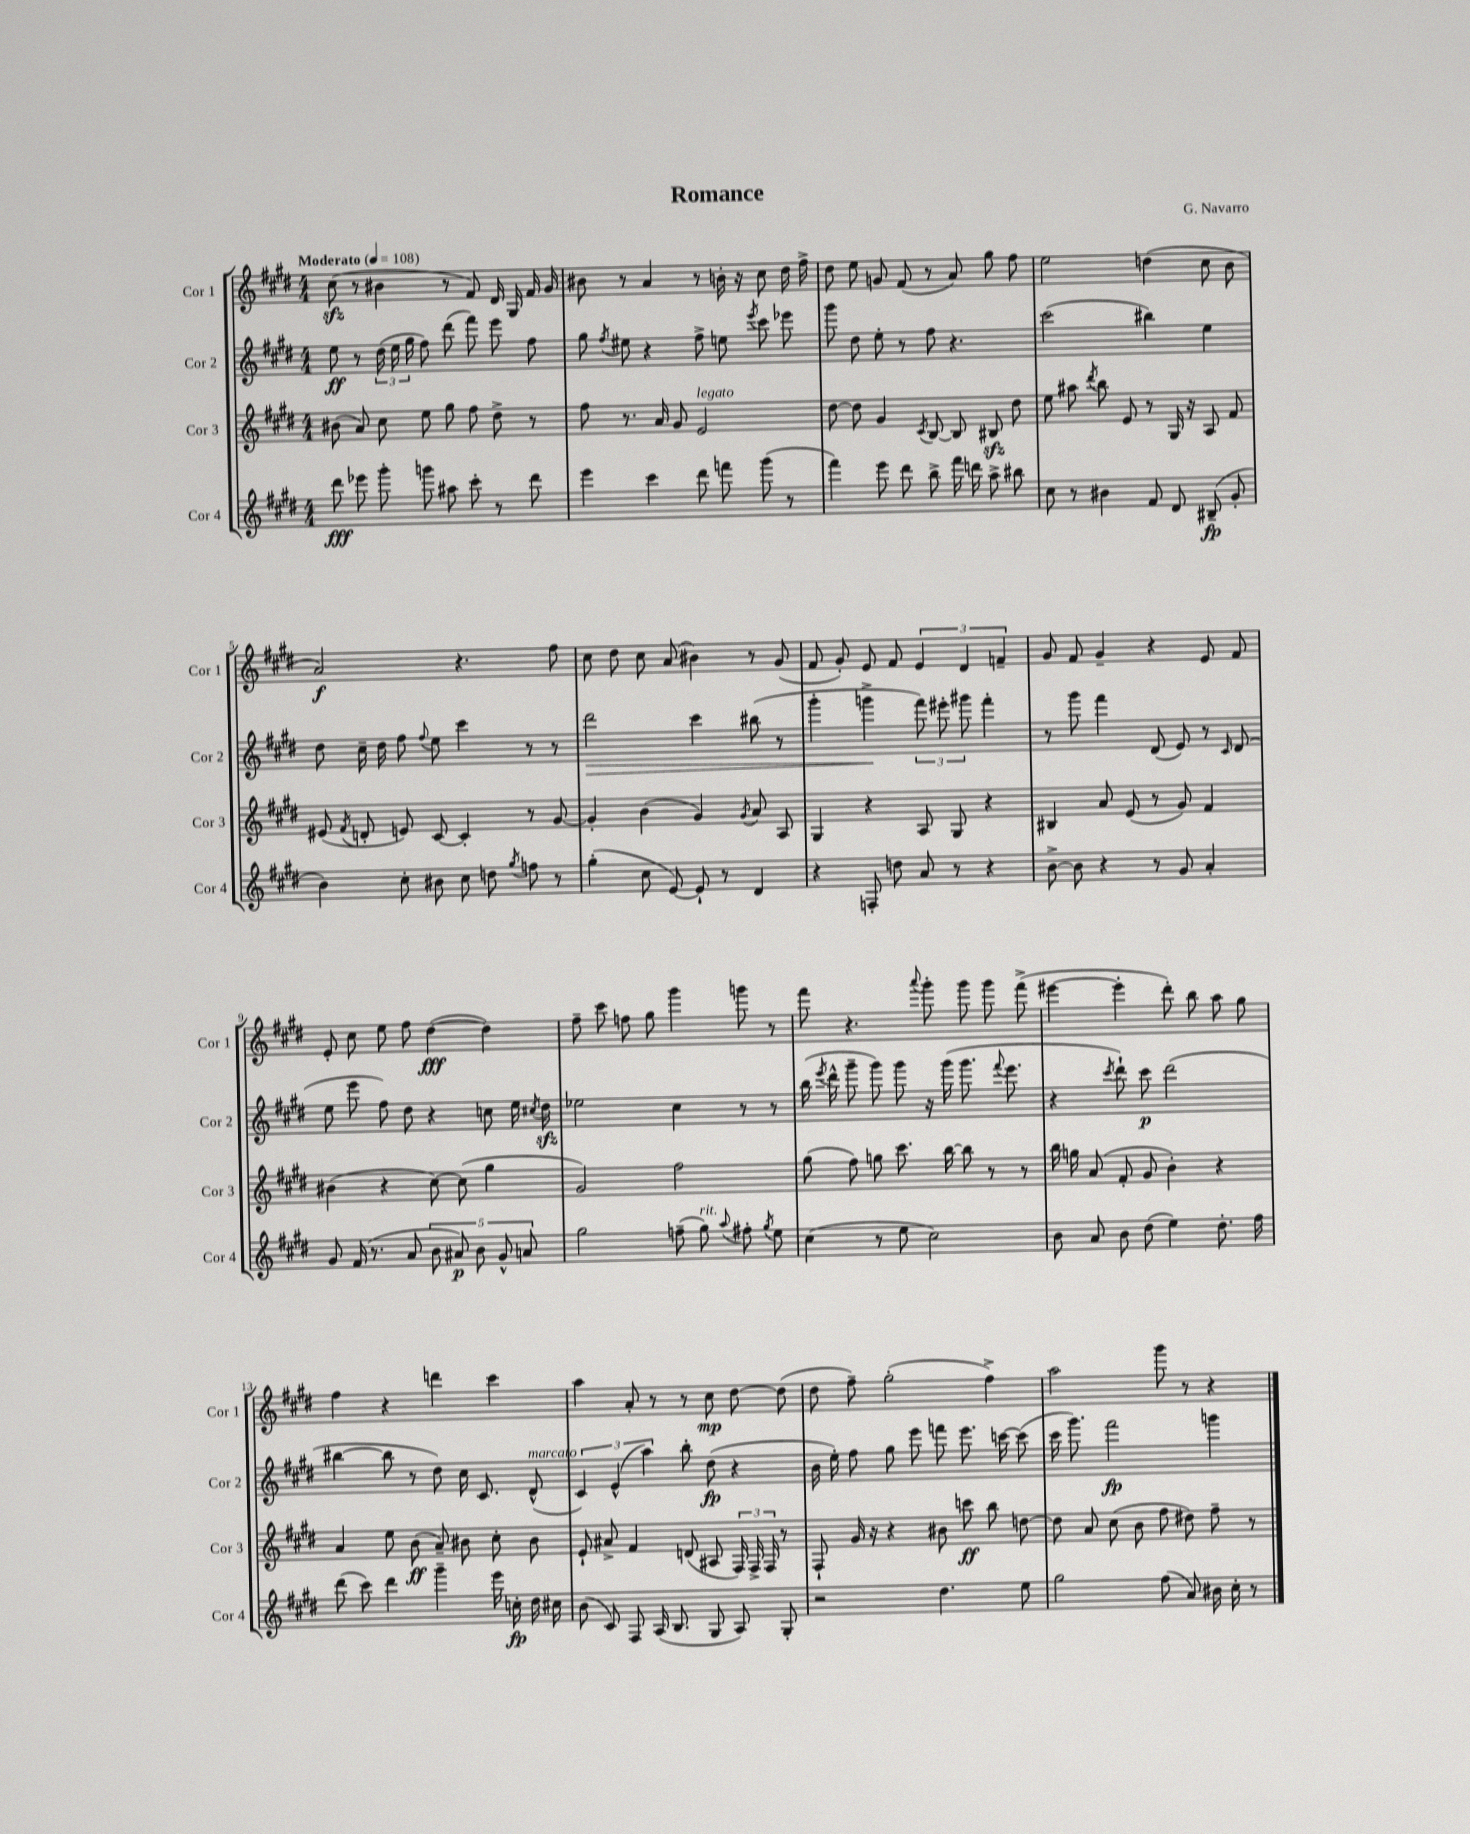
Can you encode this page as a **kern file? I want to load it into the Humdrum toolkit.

**kern	**kern	**kern	**kern
*staff4	*staff3	*staff2	*staff1
*clefG2	*clefG2	*clefG2	*clefG2
*k[f#c#g#d#]	*k[f#c#g#d#]	*k[f#c#g#d#]	*k[f#c#g#d#]
*M4/4	*M4/4	*M4/4	*M4/4
*MM108	*MM108	*MM108	*MM108
8ddd#	(8b#	8ee	(8cc#
8eee-	8a)	8r	8r
8ggg#'	8cc#	(24dd#	4b#
.	.	24ee	.
.	.	24gg#	.
8ggg	8ee	8ff#)	.
8aa#	8gg#	(8ddd#	8r
8ccc#'	8ff#	8fff#)	8f#)
8r	8dd#^	8eee	16d#
.	.	.	16G#
8ddd#	8r	8ff#	16f#
.	.	.	16g#
=	=	=	=
4eee	8ff#	8gg#	8b#
.	.	8qff#	.
.	8.r	8ee#	8r
4ccc#	.	4r	4a
.	16a	.	.
.	8g#	.	.
8ddd#	2e	8ff#^	8r
8fff	.	8ee	16b'
.	.	.	16r
.	.	8qeee	.
(8ggg#	.	8ccc#	8cc#
8r	.	8eee-	16dd#
.	.	.	16ff#^
=	=	=	=
4fff#)	[8dd#	8ggg#	8dd#
.	8dd#]	8dd#	8ee
8eee	4g#	8ee'	8g
8ddd#	.	8r	(8f#
.	8qc#	.	.
8bb^	[8B	8ff#	8r
16fff#	8B]	4.r	8a)
16ddd	.	.	.
8aa^	8B#	.	8gg#
8bb#	8dd#	.	8ff#
=	=	=	=
8cc#	8ee	(2ccc#	2ee
8r	8aa#	.	.
.	8qddd#	.	.
4b#	8bb	.	.
.	8e	.	.
8f#	8r	4bb#)	(4dd
8d#	16G#	.	.
.	16r	.	.
(8B#~	8A	4ee	8cc#
8g#'	8f#	.	8b
=	=	=	=
4b)	(8e#	8dd#	2a)
.	8qf#	.	.
.	8d'	16cc#~	.
.	.	16dd#	.
8cc#'	8e)	8ff#	.
.	.	8qqff#	.
8b#	[8c#	8ee	.
8cc#	4c#']	4ccc#	4.r
8dd	.	.	.
8qgg#	.	.	.
8ff	8r	8r	.
8r	[8g#	8r	8ff#
=	=	=	=
(4gg#'	4g#']	2ddd#	8cc#
.	.	.	8dd#
8cc#	(4b	.	8cc#
[8e)	.	.	(8a
8e`]	4g#)	4ccc#	4b#)
8r	.	.	.
.	8qg#	.	.
4d#	8a	(8bb#	8r
.	8A	8r	(8g#
=	=	=	=
4r	4G#	4ggg#'	8f#
.	.	.	8g#')
8F'	4r	4ggg^	8e
8dd	.	.	8f#
8a	8A	12fff#)	6e
.	.	12eee#'	.
8r	8G#	.	.
.	.	12ggg#	6d#
4r	4r	4fff#'	.
.	.	.	6f~
=	=	=	=
[8b^	4B#	8r	8g#
8b]	.	8ggg#	8f#
4r	8a	4fff#	4g#~
.	(8e	.	.
8r	8r	(8d#	4r
8g#	8g#)	8e)	.
4a'	4f#	8r	8e
.	.	16qqc#	.
.	.	(8d#	8f#
=	=	=	=
8g#	(4b#	8ee	8e'
(16f#	.	8eee	8cc#
8.r	.	.	.
.	4r	8ff#)	8ee
8a	.	8dd#	8ff#
10b	[8cc#)	4r	([4dd#
10a#)	.	.	.
.	(8cc#]	.	.
10b	.	.	.
.	4gg#	8cc	4dd#])
10g#^^	.	.	.
.	.	16ee	.
10a	.	.	.
.	.	8qcc#	.
.	.	16dd#	.
=	=	=	=
2gg#	2g#)	2ee-	8ff#~
.	.	.	8ccc#
.	.	.	8ff
.	.	.	8gg#
(8ff~	2ff#	4cc#	4ggg#
8gg#)	.	.	.
8qqaa	.	.	.
8ff#'	.	8r	8ggg
8qgg#	.	.	.
8ee	.	8r	8r
=	=	=	=
(4cc#	(8gg#	(16bb	8fff#
.	.	8qeee	.
.	.	16ddd#^^	.
.	8ff#)	8ggg#~	4.r
8r	8gg	8ggg#)	.
8ee	8.ccc#	8ggg#	.
.	.	.	8qqaaa
2cc#)	.	16r	8ggg#'
.	[16bb	(16ggg#	.
.	8bb]	8.ggg#	8ggg#
.	8r	.	8ggg#
.	.	8qqfff#	.
.	.	8.eee	.
.	8r	.	(8fff#^
=	=	=	=
8b	16bb	4r	[4eee#
.	16gg	.	.
8a	(8a	.	.
.	.	8qccc#	.
8b	8f#'	8ddd#`)	4eee#']
(8dd#	8g#	8ccc#	.
4ee)	4b')	(2ddd#	8ddd#')
.	.	.	8bb
8.dd#'	4r	.	8aa
.	.	.	8gg#
16ff#	.	.	.
=	=	=	=
(8ddd#	4a	[4bb#	4ff#
8ccc#)	.	.	.
4ddd#	8ee	8bb#]	4r
.	(8b	8r	.
4ggg#~	8a~)	8dd#)	4ddd
.	8b#	16cc#	.
.	.	8.c#	.
16eee	8cc#'	.	4ccc#
16cc'	.	.	.
16dd#	8b#	(8d#^^	.
16cc#	.	.	.
=	=	=	=
(8b	8e`	6c#)	4aa
8c#)	8a#^	.	.
.	.	(6e^^	.
8F#	4f#	.	8a'
.	.	6aa)	.
(16A	.	.	8r
8.B	.	.	.
.	(8d	8bb'	8r
8G#	8A#	(8dd#	8cc#
8A)	24F#)	4r	[8dd#
.	24F#^	.	.
.	24F#	.	.
8G#'	8r	.	(8dd#]
=	=	=	=
2r	8F#`	16b	8dd#
.	.	16ee')	.
.	16g#	8ff#	8ff#~)
.	16r	.	.
.	4r	8gg#	(2gg#'
.	.	8eee	.
4.dd#	8b#	8fff	.
.	8ccc	8.eee	.
.	8bb	.	4ff#^)
.	.	[16ccc	.
8ee	[8dd	(8ccc]	.
=	=	=	=
2gg#	8dd]	16ccc#	2aa
.	.	8.ggg#)	.
.	8a	.	.
.	(8cc#	2fff#	.
.	8b	.	.
(8ff#	8ff#	.	8ggg#
8a)	8dd#)	.	8r
16b#	8ff#~	4ggg	4r
16cc#'	.	.	.
8r	8r	.	.
==	==	==	==
*-	*-	*-	*-
